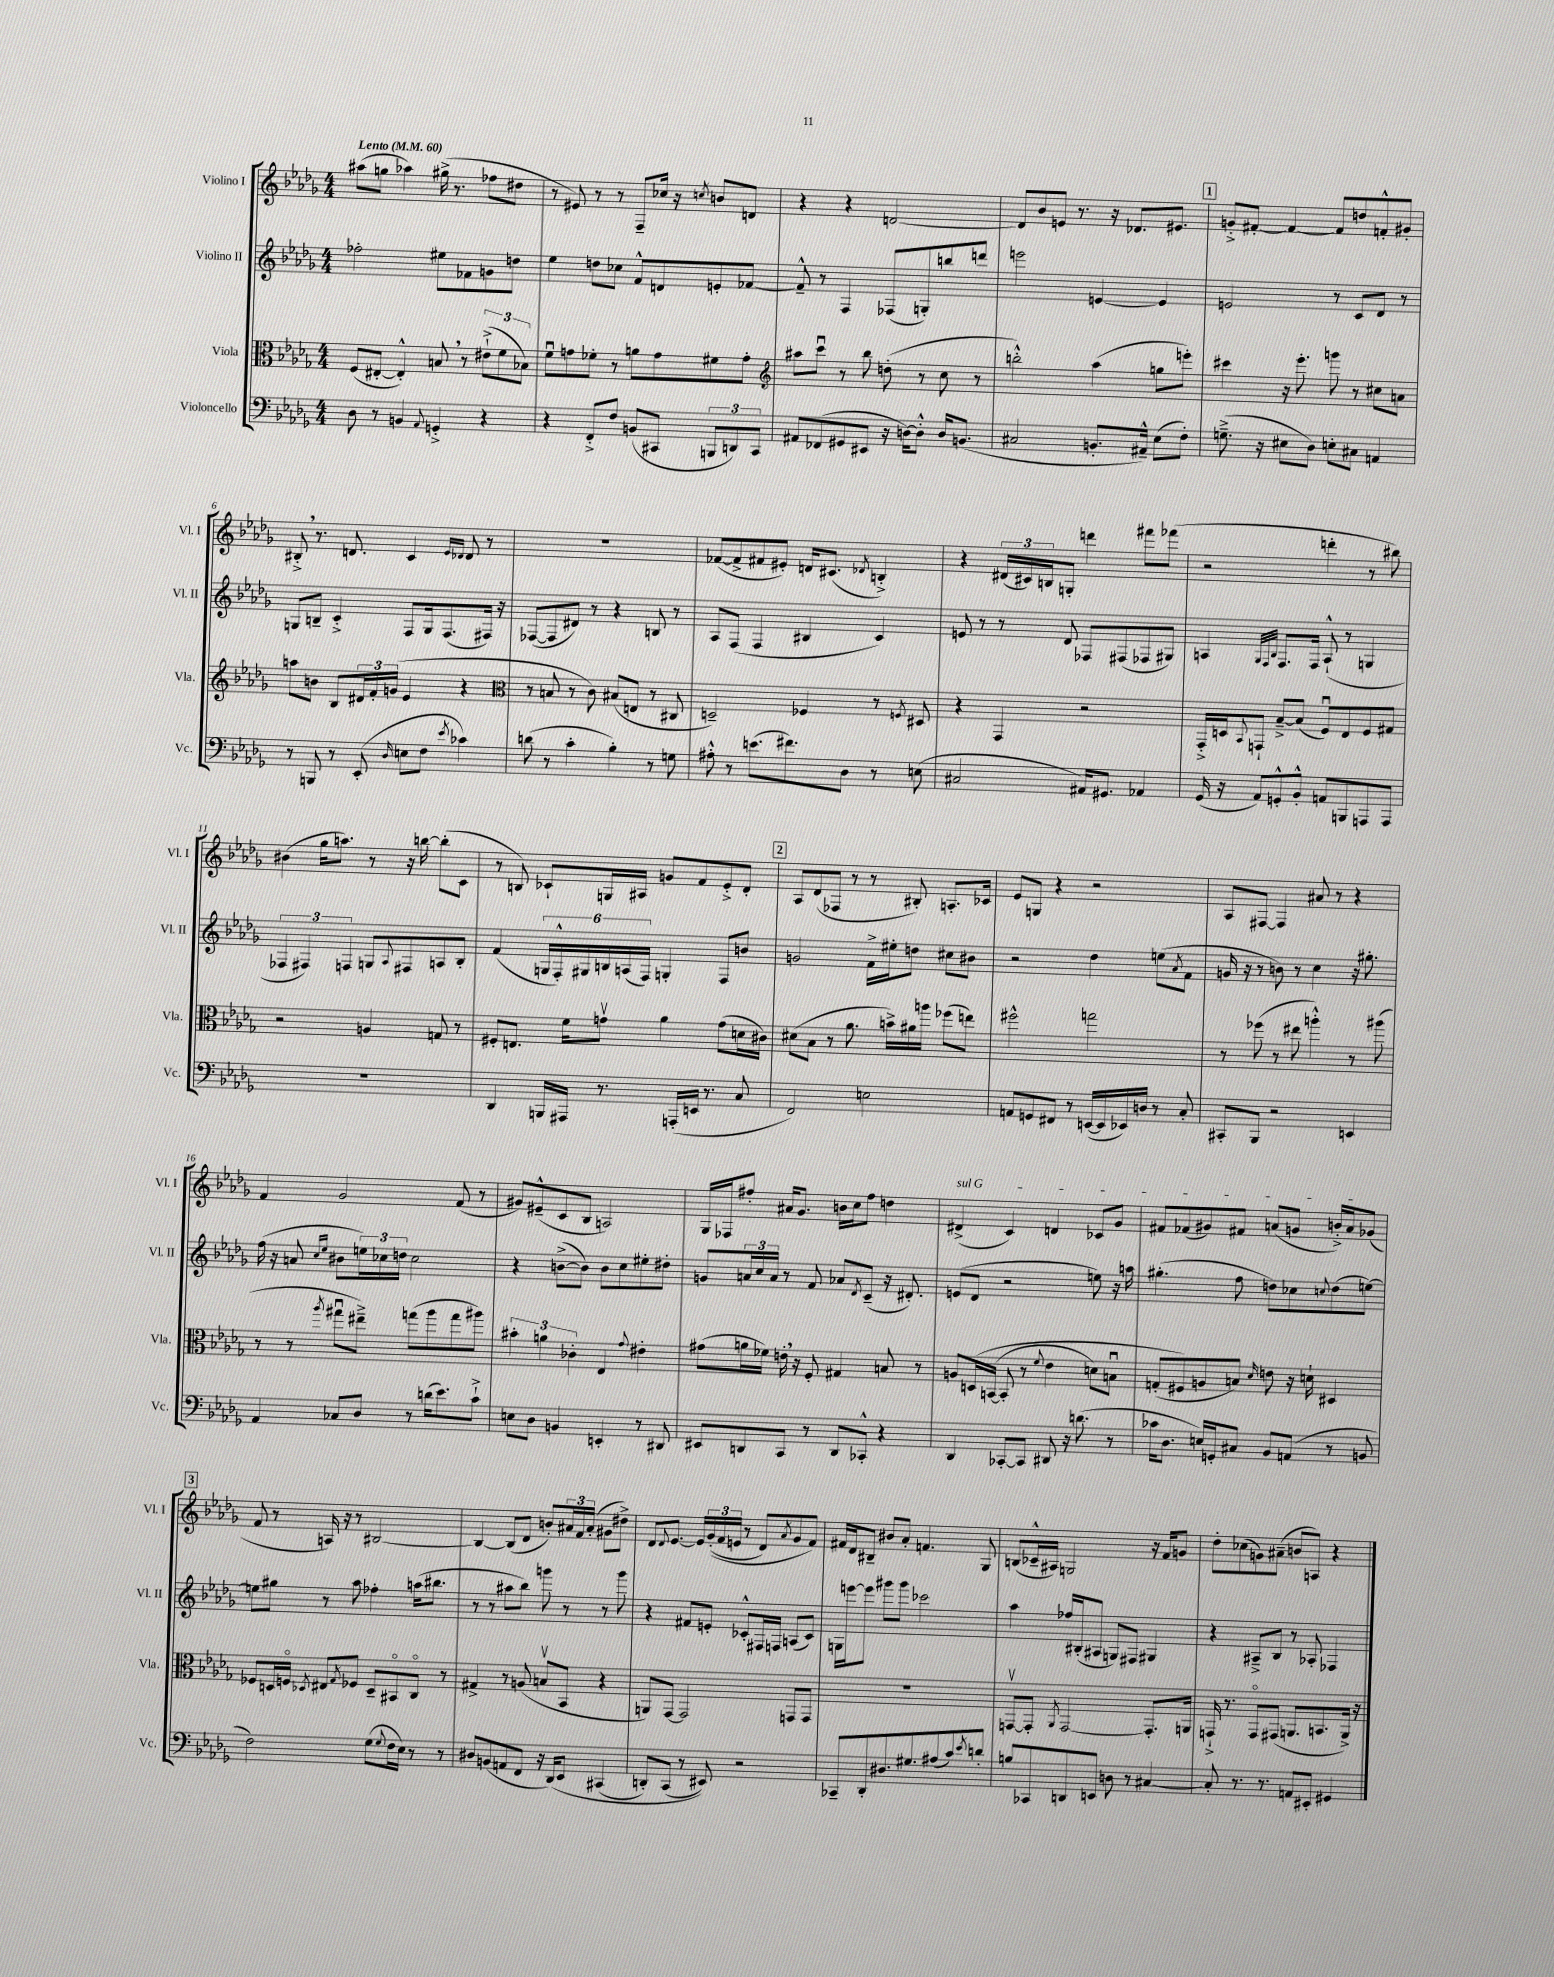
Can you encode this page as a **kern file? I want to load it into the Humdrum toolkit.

**kern	**kern	**kern	**kern
*part4	*part3	*part2	*part1
*staff4	*staff3	*staff2	*staff1
*I"Violoncello	*I"Viola	*I"Violino II	*I"Violino I
*I'Vc.	*I'Vla.	*I'Vl. II	*I'Vl. I
*clefF4	*clefC3	*clefG2	*clefG2
*k[b-e-a-d-g-]	*k[b-e-a-d-g-]	*k[b-e-a-d-g-]	*k[b-e-a-d-g-]
*M4/4	*M4/4	*M4/4	*M4/4
*MM60	*MM60	*MM60	*MM60
=1	=1	=1	=1
!	!	!	!LO:TX:a:B:t=Lento
8D-\	(8F/L	2ff-X'\	(8aa#X\L
8r	[8E#X'/J	.	8ggn\J
4BBn/	4E#'^^/])	.	4aa-X\)
8qqAA-/	.	.	.
4GGn'^/	8Bn,/	8ee#X\L	(16gg#X^\
.	.	.	8.r
.	8r	8f-X\	.
4r	(12e#X`^\L	8gn\	8ff-X\L
.	12f\	.	.
.	.	8ddn\J	8dd#X\J
.	12B-X\J)	.	.
=2	=2	=2	=2
4r	8fu\L	4ee-\	8r
.	8gn\	.	8e#X/)
8FF'^/L	8f-X'\J	8ddn\L	8r
8F/J	8r	8cc-X\J	8r
(8BBn/L	8an\L	8f^^/L	8F~/L
8CC#X/J	8g\	8dn/	16cc-X/Jk
.	.	.	16r
.	.	.	8qccn/
12BBBn/L	8f#X\	8en'/	8bn/L
12DDn/)	.	.	.
.	8g'\J	[8f-X/J	8dn/J
12CC#/J	.	.	.
=3	=3	=3	=3
*	*clefG2	*	*
8AA#X/L	8aa#X\L	8f-~^^/]	4r
(8FF-X/	8cccu\J	8r	.
8GG#X/	8r	4F/	4r
8EE#X/J	8bb-\	.	.
16r	(8ddn'\	(8F-X/L	[2dn/
[16Dn\KL)	.	.	.
8D'^^\J]	8r	8Gn'/)	.
16D/KL	8cc\	8bbn/	.
(8.BBn/J	.	.	.
.	8r	8dddn/J	.
=4	=4	=4	=4
2C#X/	2bbn'^^\)	2eeen\	8d/L]
.	.	.	8b-/
.	.	.	8en/J
.	.	.	8.r
8.BBn'/L	(4aa-\	[4en/	.
.	.	.	16r
.	.	.	8.d-X/L
16AA#X~^^/Jk)	.	.	.
(8E-\L	8ggn\L	4e/]	.
.	.	.	8.e#X/J
8F'\J)	8eeen'\J)	.	.
!!LO:REH:place=s1:t=1
=5	=5	=5	=5
(8.Gn~^\	4ccc#X\	2en/	8gn'^/L
.	.	.	[8f#X'/J
16r	.	.	.
8E#X\L	16r	.	4f#/_
.	8.eee-'\	.	.
8D-\J)	.	.	.
8En'\L	8gggn\	8r	8f#/L]
8C#X\J	8r	8c/L	8ddn/
4AAn/	8cc#X\L	8d-/J	8fn'^^/
.	8an\J	8r	8g#X'/J
!!LO:LB:g=z
=6	=6	=6	=6
8r	8aan\L	8Gn/L	8B#X'^,/
8BBBn/	8bn\J	8Bn~/J	8.r
8r	8B-/L	4c'^/	.
.	.	.	8.dn/
(8EE-'/	24d#X/L	.	.
.	24f'/	.	.
.	(24gn/JJ	.	.
16qqD-/	.	.	.
8En\L	4e-/	8F/L	4c/
8F\J	.	16G/k	.
.	.	(8.F/	.
.	.	.	16qqe-/LL
8qe-/	.	.	16qqd-X/JJ
4c-X\)	4r	.	8d-/
.	.	16F#X/Jk)	8r
.	.	16r	.
=7	=7	=7	=7
*	*clefC3	*	*
(8dn\	8r	([8F-X/L	1r
8r	8Bn/	8F-/]	.
4c'\	8r	8d#X/J)	.
.	8c\)	8r	.
4B-'\)	(8B#X/L	4r	.
.	8En/J	.	.
8r	8r	8Bn/	.
8Gn\	8C#X/	8r	.
=8	=8	=8	=8
8A#X'^^\	2Dn~/)	8A-/L	([8f-X/L
8r	.	(8F/J	8f-^/]
(8.en\L	.	4F/	8f#X/
.	.	.	8e#X'/J)
8.f#X\)	.	.	.
.	4F-X/	4B#X/	16dn/KL
.	.	.	(8.c#X/J
8D-\J	.	.	.
.	.	.	8qd-X/
8r	8r	4c/)	4Bn'^/)
.	8qFn/	.	.
(8En\	8D#X/	.	.
=9	=9	=9	=9
2C#X/	4r	8en/	4r
.	.	8r	.
.	4GG-/	8r	(24d#X/LL
.	.	.	24c#X/)
.	.	.	24Bn/J
.	.	8d-/	8Gn'/J
16AA#X/KL)	2r	8F-X/L	4dddn\
8.GG#X/J	.	.	.
.	.	(8F#X/	.
4AA-X/	.	8F-X/	8fff#X\L
.	.	8G#X/J)	(8fff-X\J
=10	=10	=10	=10
(16GG-/	16GG-'^/LL	4An/	2r
16r	16Dn/J	.	.
.	8qqBB-/	.	.
8AA-/L)	8GGn`/J	.	.
.	.	32qqG-/LLL	.
.	.	32qqF/	.
.	.	32qqB-/JJJ	.
8GGn'^^/	[8B-~^/L	8.F/L	.
8BB-'^^/J	(8B-/J]	.	.
.	.	16F/Jk	.
8AAn/L	8Fu/L)	(8A`^^/	4dddn'\
8BBBn/	8E-/	8r	.
8AAAn/	8F/	4Gn/	8r
8AAA/J	8G#X/J	.	8bb#X\)
!!LO:LB:g=z
=11	=11	=11	=11
1r	2r	6F-X/	(4b#X\
.	.	6F#X/)	.
.	.	.	16gg-\KL
.	.	.	8.aan\J)
.	.	6Fn/	.
.	4An/	8Gn/L	8r
.	.	8qqA-/	.
.	.	8F#X/	16r
.	.	.	[16bbn\
.	8Gn/	8An/	(8bb'\L]
.	8r	8B-'/J	8c\J
=12	=12	=12	=12
4DD-/	8F#X'/L	(4f/	8r
.	8.En/J	.	8Bn/)
16BBBn/LL	.	24Gn/LL	8c-X`/L
.	.	24F'^^/)	.
16AAA#X/JJ	16f\KL	.	.
.	.	24G#X/	.
8.r	8gnv\J	24Bn/	16Gn/L
.	.	(24An/	.
.	.	.	16A#X/JJ
.	.	24F/JJ)	.
.	4a-\	4Gn'/	8gn/L
(16AAAn'/LL	.	.	.
16EEn/JJ	.	.	8f/
8.r	.	.	.
.	(8g\L	8F/L	8e-'^/
8C/	16dn\L	8bn/J	8d-'/J
.	16c#X\JJ)	.	.
!!LO:REH:place=s1:t=2
=13	=13	=13	=13
2FF/)	(8d#X\L	2gn/	8A-/L
.	8B-\J	.	(8d-/
.	8r	.	8F-X/J
.	8.a-\	.	8r
2En\	.	16f^\LL	8r
.	16bn^\LL)	16ee#X'\J	.
.	16a#X\	8ddn\J	8B#X'/)
.	16aan\JJ	.	.
.	(8ff-X\L	8cc#X\L	8.An'/L
.	8een\J)	8b#X\J	.
.	.	.	16c-X/Jk
=14	=14	=14	=14
8AAn/L	2ff#X^^\	2r	8e-/L
8GGn/	.	.	8Gn/J
8FF#X/J	.	.	4r
8r	.	.	.
([16EEn/LL	2ggn\	4dd-\	2r
16EE/]	.	.	.
16EE-X/)	.	.	.
16Dn/JJ	.	.	.
8r	.	(8een\L	.
.	.	8qa-/	.
8C'/	.	8f\J	.
=15	=15	=15	=15
8CC#X'/L	8r	16gn/	8A-/L
.	.	16r	.
8BBB-/J	(8ff-X\	8r	[8F#X/J
2r	8r	8bn\)	4F#/]
.	8ee#X\	8r	.
.	4aan'^^\)	4cc\	8a#X/
.	.	.	8r
4EEn/	8r	16r	4r
.	.	8.gg#X'\	.
.	(8aa#X\	.	.
!!LO:LB:g=z
=16	=16	=16	=16
4AA-/	8r	(16ff\	4f/
.	.	16r	.
.	8r	8an/	.
.	.	16qqcc/LL	.
.	8qaa-/	16qqee-/JJ	.
8C-X/L	8gg#Xu\L	8b#X\L	2g-/
8D-/J	8ee#X~^\J)	24een\L)	.
.	.	24cc-X\	.
.	.	24ddn\JJ	.
8r	(8ggn\L	2cc-\	.
(16dn\KL	8aa-\	.	.
8.e-\)	.	.	.
.	8gg\	.	(8f/
8c`^\J	8aa#X\J)	.	8r
=17	=17	=17	=17
8En\L	6b#X'\	4r	8g#X/L)
8D-\J	.	.	(8e#X~^^/
.	6an\	.	.
4BBn/	.	([8bn^\L	8c/
.	6c-X'\	.	.
.	.	8b\J])	8B-/J
4EEn'/	4E-/	8b\L	2An/)
.	.	8cc\	.
.	8qqg-/	.	.
8r	4e#X'\	8ee#X'\	.
8DD#X/	.	8dd#X'\J	.
=18	=18	=18	=18
8EE#X/L	(8g#X\L	8gn/L	16G-/LL
.	.	.	16F-X/J
8DDn/	16an\L	24an/L	8ff#X'/J
.	.	24cc/	.
.	16f-X\JJ)	.	.
.	.	24a/JJ	.
8CC/J	16en',\	8r	16a#X/KL
.	16r	.	8.g-/J
8r	8F'/	8f/	.
8DD/L	4G#X/	8a-X/L	16bn\LL
.	.	.	16cc\J
.	.	8qd-/	.
8CC-X'^^/J	.	(8c~/J	8ff#\J
4r	8Bn/	16r	4ddn\
.	.	8.d#X'/)	.
.	8r	.	.
=19	=19	=19	=19
!	!	!	!LO:TX:a:i:t=sul G
4DD-/	8An/L	(8en/L	(4d#X^/
.	(16Dn/L	8d-/J	.
.	([16BBn/JJ	.	.
[8CC-X'/L	8BB'/]	2r	4c/)
8CC-/J]	8r	.	.
.	8qqf/	.	.
8DD#X/	4e-\	.	4dn/
16r	.	.	.
(8.dn\	.	.	.
.	8dn\L)	8een\)	8c-X/L
8r	8Bnu\J	16r	8g-/J
.	.	16aan\	.
=20	=20	=20	=20
16c-X\KL	(8Gn'/L	(4.gg#X'\	8f#X/L
8.D-\J	.	.	.
.	8F#X/)	.	(8f-X/
16En/LL)	8An/	.	8g#X/)
16GGn'/J	.	.	.
8C#X/J	8Bn/J)	8ff\	8f#X/J
.	16qqd-/	.	.
8BB-/L	8en\	8ddn\L)	(8an/L
(8AAn/J	16r	8cc-X\	8gn/J
.	16dn`\	.	.
.	.	8qqccn/	.
8r	4D#X/	(8dd\	16bn'^/LL)
.	.	.	16a/J
8BBn/	.	[8een\J)	(8g-X/J
!!LO:LB:g=z
!!LO:REH:place=s1:t=3
=21	=21	=21	=21
2F\)	8F-X/L	8een\L]	8f/
.	16Dn/L	8gg#X\J	8r
.	16Fn/JJ	.	.
.	8qD-X/	.	.
.	8E#X/L	8r	16An/)
.	.	.	16r
.	8qG-/	.	.
.	8F-X/J	8aa-\	8r
(8G-\L	8D-~/L	4ff-X'\	[2B#X/
8qqG-/	.	.	.
16F\L	8BB#X/	.	.
16E-\JJ)	.	.	.
8r	8C/J	(16aan\KL	.
.	.	8.bb#X\J	.
8r	8r	.	.
=22	=22	=22	=22
8D#X/L	4G#X^/	8r	4B#/_
(8BBn/	.	8r	.
8AAn/	8r	8aa#X\L	(8B#/L]
8FF/J	(8An/	8bb-\J)	8d-/J
16r	8Bnv/L	8gggn\	8bn'/L)
(16DD-/KL)	.	.	.
8EE-/J	8BB-/J	8r	24a#X/L
.	.	.	24f/
.	.	.	(24a#'/JJ
(4CC#X/	4r	8r	8g#X\L
.	.	8ggg\	8dd#X^\J)
=23	=23	=23	=23
8DDn'/L)	8AAn/L)	4r	8d-/L
.	.	.	8qqd-/
(8CC/J	[8GG-/J	.	[8.e-/J
8r	2GG-/]	8f#X/L	.
.	.	.	16e-/LL]
8EE#X/))	.	8en'/J	((24g-'/
.	.	.	24f/
.	.	.	24en/JJ
2r	.	8c-X'^^/L	8r
.	.	16F#X/L	8d-/L)
.	.	16Fn/JJ	.
.	.	.	8qa-/
.	8GGn/L	(8An/L	8g-/
.	8GG/J	8c-/J)	8f/J)
=24	=24	=24	=24
8CC-X~/L	1r	16Gn\LL	16f#X/LL
.	.	[16eeen\J	16d-/J
8DD-'/	.	8eee\J]	8B#X~/J
8.D#X/	.	8ggg#X\L	8b#X/L
.	.	8ggg#\J	8a-'/J
8.G#X/	.	.	.
.	.	2ccc-X\	4.fn/
(8A#X/	.	.	.
8c/)	.	.	.
8qe-/	.	.	.
8dn'/J	.	.	8G-/
=25	=25	=25	=25
8Bn/L	[8GGnv/L	4aa-\	(8Bn/L
8CC-X/	8GG'/J]	.	16c-X~^^/L
.	.	.	16A#X/JJ)
.	8qAA-/	.	.
8DDn/	[2GG/	16ff-X/LL	2Gn/
.	.	(16B#X'/J	.
8EEn/J	.	8A#X/J	.
8Dn\	.	8Gn/L)	.
8r	.	8F#X/J	.
[4C#X/	8.GG'/L]	4G#X/	16r
.	.	.	16f/KL
.	.	.	8gn/J
.	16AAn/Jk	.	.
=26	=26	=26	=26
8C#'/]	16GGn`^/	4r	8dd-'\L
.	8.r	.	.
8.r	.	.	(8cc-X\
.	8GG/L	8A#X~^/L	8gn\)
8.r	.	.	.
.	(8GG#X/J	8B-/J	(8a#X~\J
8AAn/L	8.AAn/L	8r	8bn/L
8EE#X'/J	.	8A-X'/	8An/J)
.	8.BBn/	.	.
4GG#X/	.	4F-X/	4r
.	16AA^/Jk)	.	.
.	16r	.	.
==	==	==	==
*-	*-	*-	*-
